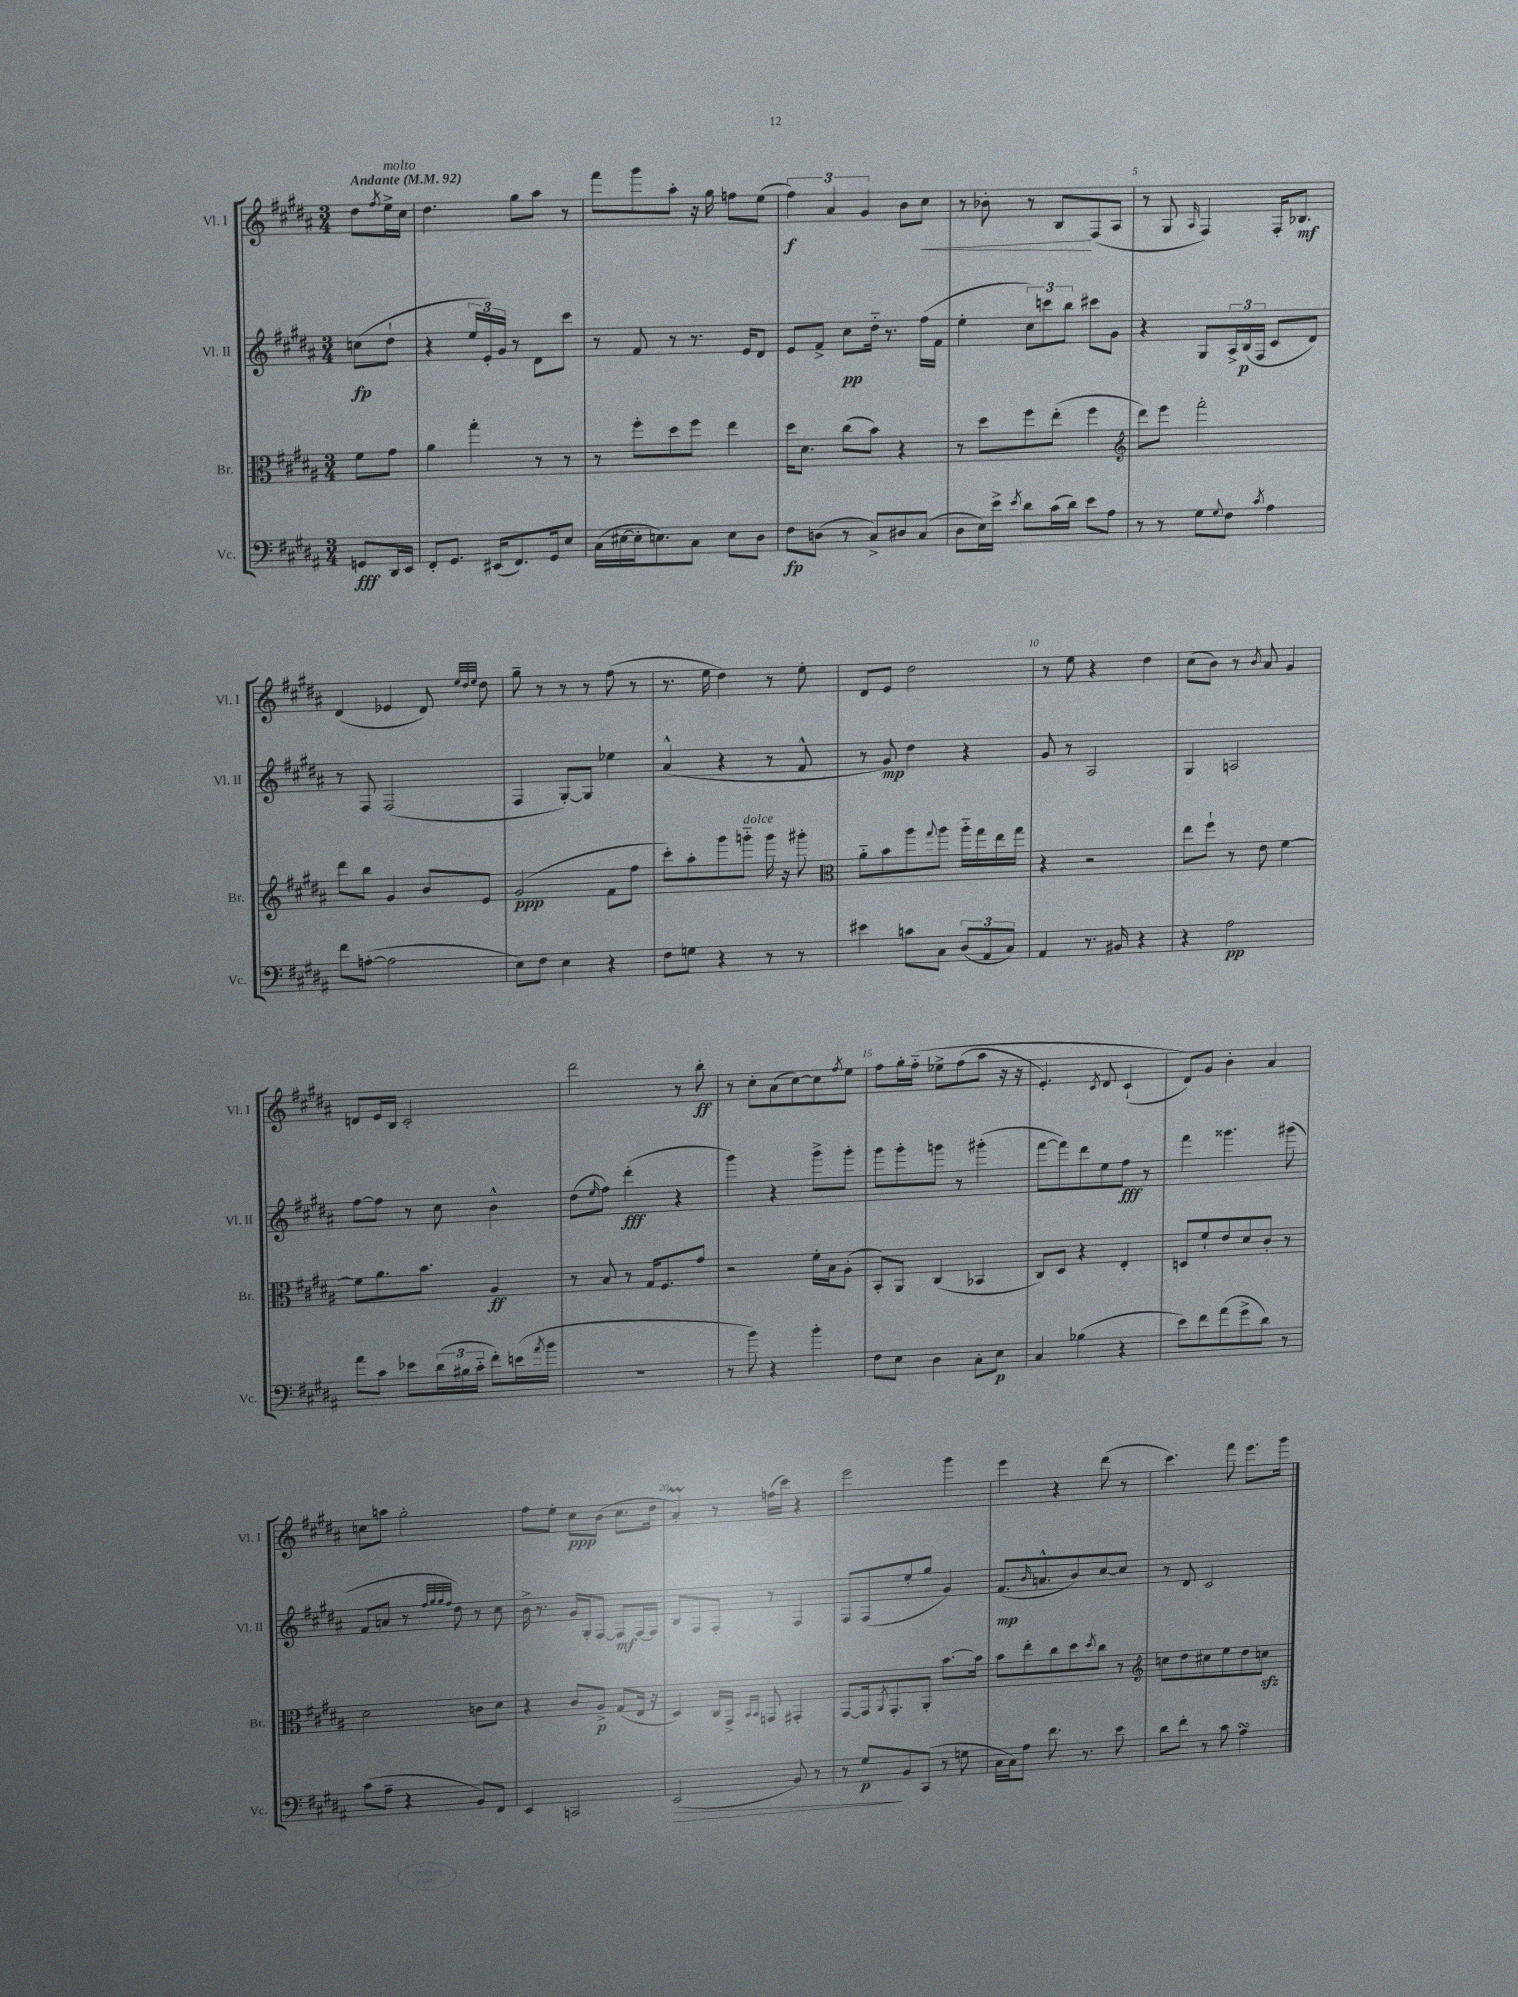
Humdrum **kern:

**kern	**dynam	**kern	**dynam	**kern	**dynam	**kern	**dynam
*part4	*part4	*part3	*part3	*part2	*part2	*part1	*part1
*staff4	*staff4	*staff3	*staff3	*staff2	*staff2	*staff1	*staff1
*I"Vc.	*	*I"Br.	*	*I"Vl. II	*	*I"Vl. I	*
*I'Vc.	*	*I'Br.	*	*I'Vl. II	*	*I'Vl. I	*
*clefF4	*	*clefC3	*	*clefG2	*	*clefG2	*
*k[f#c#g#d#a#]	*	*k[f#c#g#d#a#]	*	*k[f#c#g#d#a#]	*	*k[f#c#g#d#a#]	*
*M3/4	*	*M3/4	*	*M3/4	*	*M3/4	*
*MM92	*	*MM92	*	*MM92	*	*MM92	*
=	=	=	=	=	=	=	=
!	!	!	!	!	!	!LO:TX:a:B:t=Andante	!
8GGn/L	fff	8f#\L	.	(8ccn\L	fp	8dd#\L	.
.	.	.	.	.	.	8qff#/	.
!	!	!	!	!	!	!LO:TX:a:i:t=molto	!
16DD#/L	.	8g#\J	.	8dd#`\J	.	16ee^\L	.
16EE/JJ	.	.	.	.	.	16cc#\JJ	.
=1	=1	=1	=1	=1	=1	=1	=1
8FF#'/L	.	4a#\	.	4r	.	4.dd#\	.
8.GG#/J	.	.	.	.	.	.	.
.	.	4gg#'\	.	24ee/LL	.	.	.
.	.	.	.	24e'/)	.	.	.
(16EE#X/KL	.	.	.	.	.	.	.
.	.	.	.	24g#/JJ	.	.	.
8.FF#/)	.	.	.	8r	.	8gg#\L	.
.	.	8r	.	8d#\L	.	8aa#\J	.
16GG#/k	.	.	.	.	.	.	.
8E/J	.	8r	.	8ccc#\J	.	8r	.
=2	=2	=2	=2	=2	=2	=2	=2
(16C#\LL	.	8r	.	8r	.	8fff#\L	.
[16E#X\	.	.	.	.	.	.	.
16E#'\J]	.	8ff#'\L	.	8f#/	.	8ggg#\	.
8.En\)	.	.	.	.	.	.	.
.	.	8dd#\	.	8r	.	8aa#'\J	.
8C#\J	.	8ff#\J	.	8.r	.	16r	.
.	.	.	.	.	.	16gg#\	.
8E\L	.	4ee\	.	.	.	8ffn\L	.
.	.	.	.	16e/KL	.	.	.
8D#\J	.	.	.	8d#/J	.	(8ee\J	.
=3	=3	=3	=3	=3	=3	=3	=3
8F#\L	fp	16dd#\KL	.	8e/L	.	6ff#\)	f
.	.	8.d#\J	.	.	.	.	.
(8Dn\J	.	.	.	8f#^/J	.	.	.
.	.	.	.	.	.	6a#/	.
8r	.	(8cc#\L	.	8cc#\L	pp	.	.
.	.	.	.	.	.	6g#/	.
8C#^/L)	.	8b\J)	.	16dd#\Jk	.	.	.
.	.	.	.	8.r	.	.	.
8D#X/	.	4r	.	.	.	8b\L	.
!	!	!	!	!	!	!	!LO:HP:b
(8C#/J	.	.	.	(16ff#\LL	.	8cc#\J	<
.	.	.	.	16f#\JJ	.	.	.
=4	=4	=4	=4	=4	=4	=4	=4
8D#\L	.	8r	.	4ee'\	.	8r	.
16E\L)	.	8dd#\L	.	.	.	8b-X'\	.
16e^\JJ	.	.	.	.	.	.	.
8qe/	.	.	.	.	.	.	.
8d#\L	.	8ff#\	.	12cc#\L)	.	8r	.
.	.	.	.	12cccn\	.	.	.
(16c#\L	.	(8ee'\J	.	.	.	8B/L	.
.	.	.	.	12bb\J	.	.	.
16d#\JJ)	.	.	.	.	.	.	.
8e\L	.	4ff#\	.	8ccc#X\L	.	(8F#/	[
8A#\J	.	.	.	8g#\J	.	8A#/J	.
=5	=5	=5	=5	=5	=5	=5	=5
*	*	*clefG2	*	*	*	*	*
8r	.	8ddd#\L)	.	4r	.	8r	.
8r	.	8eee\J	.	.	.	8G#/	.
.	.	.	.	.	.	16qqA#/	.
8G#\L	.	2fff#'\	.	8G#/L	.	4F#/)	.
8qqG#/	.	.	.	.	.	.	.
8F#\J	.	.	.	24A#^/L	.	.	.
.	.	.	.	(24B/	p	.	.
.	.	.	.	24F#/JJ	.	.	.
8qc#/	.	.	.	.	.	.	.
4A#\	.	.	.	8c#/L	.	16F#'/KL	.
.	.	.	.	.	.	8.B-X/J	mf
.	.	.	.	8d#/J)	.	.	.
!!LO:LB:g=z
=6	=6	=6	=6	=6	=6	=6	=6
8f#\L	.	8ddd#\L	.	8r	.	(4d#/	.
([8An'\J	.	8bb\J	.	8F#/	.	.	.
2A\]	.	4g#/	.	(2F#/	.	4e-X/	.
.	.	8b/L	.	.	.	8d#/)	.
.	.	.	.	.	.	32qqee/LLL	.
.	.	.	.	.	.	32qqdd#/	.
.	.	.	.	.	.	32qqee/JJJ	.
.	.	8e/J	.	.	.	8dd#\	.
=7	=7	=7	=7	=7	=7	=7	=7
8E\L)	.	(2g#/	ppp	4F#/	.	8gg#~\	.
8F#\J	.	.	.	.	.	8r	.
4E\	.	.	.	[8G#'/L)	.	8r	.
.	.	.	.	8G#/J]	.	8r	.
4r	.	8f#\L	.	4ee-X\	.	(8ff#\	.
.	.	8ff#\J	.	.	.	8r	.
=8	=8	=8	=8	=8	=8	=8	=8
8F#\L	.	8ccc#'\L)	.	(4a#^^/	.	8.r	.
8Gn\J	.	8aa#'\	.	.	.	.	.
.	.	.	.	.	.	16ee\	.
4r	.	8ggg#\	.	4r	.	4dd#\)	.
!	!	!LO:TX:a:i:t=dolce	!	!	!	!	!
.	.	8gggn\J	.	.	.	.	.
8r	.	16ggg\	.	8r	.	8r	.
.	.	16r	.	.	.	.	.
8r	.	8ggg#X'\	.	8f#^^/	.	8ee'\	.
=9	=9	=9	=9	=9	=9	=9	=9
*	*	*clefC3	*	*	*	*	*
4e#X\	.	8a#\L	.	8r	.	8d#/L	.
.	.	8b\	.	8g#/)	mp	8e/J	.
8cn\L	.	8aa#\	.	4dd#\	.	2dd#\	.
.	.	8qqgg#/	.	.	.	.	.
8C#\J	.	8aa#\J	.	.	.	.	.
(12D#/L	.	16aa#\LL	.	4r	.	.	.
.	.	16gg#\	.	.	.	.	.
12AA#/	.	.	.	.	.	.	.
.	.	16ee\	.	.	.	.	.
12C#/J)	.	.	.	.	.	.	.
.	.	16gg#\JJ	.	.	.	.	.
=10	=10	=10	=10	=10	=10	=10	=10
4AA#/	.	4r	.	8g#/	.	8r	.
.	.	.	.	8r	.	8ee\	.
8.r	.	2r	.	2A#/	.	4r	.
16BB#X/	.	.	.	.	.	.	.
4r	.	.	.	.	.	4dd#\	.
=11	=11	=11	=11	=11	=11	=11	=11
4r	.	8ee\L	.	4G#/	.	(8cc#\L	.
.	.	8ff#`\J	.	.	.	8b\J)	.
2A#\	pp	8r	.	2An/	.	8r	.
.	.	.	.	.	.	8qb/	.
.	.	8e\	.	.	.	8a#/	.
.	.	[4f#\	.	.	.	4g#/	.
!!LO:LB:g=z
=12	=12	=12	=12	=12	=12	=12	=12
8a#\L	.	8f#\L]	.	[8ff#\L	.	8dn/L	.
8c#\J	.	8.a#\	.	8ff#\J]	.	16e/L	.
.	.	.	.	.	.	16B/JJ	.
8e-X\L	.	.	.	8r	.	2c#'/	.
.	.	8.b\J	.	.	.	.	.
(24d#\L	.	.	.	8cc#\	.	.	.
24B#X\	.	.	.	.	.	.	.
24c#\JJ	.	.	.	.	.	.	.
8f#'\L)	.	4A#/	ff	4b^^\	.	.	.
(16en\L	.	.	.	.	.	.	.
8qa#/	.	.	.	.	.	.	.
16b\JJ	.	.	.	.	.	.	.
=13	=13	=13	=13	=13	=13	=13	=13
2.r	.	8r	.	(8dd#\L	.	2ddd#\	.
.	.	.	.	16qqee/	.	.	.
.	.	8B/	.	8ff#\J)	.	.	.
.	.	8r	.	(4ddd#'\	fff	.	.
.	.	16G#/KL	.	.	.	.	.
.	.	8.F#/	.	.	.	.	.
.	.	.	.	4r	.	8r	.
.	.	8g#/J	.	.	.	8bb'\	ff
=14	=14	=14	=14	=14	=14	=14	=14
8r	.	2r	.	4ggg#\)	.	8r	.
8b\)	.	.	.	.	.	8cc#'\L	.
4r	.	.	.	4r	.	(8a#\	.
.	.	.	.	.	.	[8cc#\)	.
4b'\	.	16f#'\LL	.	8ggg#^\L	.	8cc#\]	.
.	.	16B\J	.	.	.	.	.
.	.	.	.	.	.	8qff#/	.
.	.	(8A#'\J	.	8ggg#'\J	.	8ee\J	.
=15	=15	=15	=15	=15	=15	=15	=15
8F#\L	.	8BB'/L)	.	8ggg#\L	.	8ff#\L	.
8E\J	.	8AA#/J	.	8ggg#'\	.	16gg#'\L	.
.	.	.	.	.	.	(16ff#\JJ	.
4D#\	.	(4C#/	.	8gggn\J	.	8ee-X^\L	.
.	.	.	.	8r	.	(8ff#\	.
8C#'\L	.	4BB-X/	.	(4ggg#X'\	.	8aa#\J	.
8E\J	p	.	.	.	.	16r	.
.	.	.	.	.	.	16r	.
=16	=16	=16	=16	=16	=16	=16	=16
4C#/	.	8C#/L)	.	[8fff#\L	.	4.e'/)	.
.	.	8D#/J	.	8fff#\])	.	.	.
(4B-X\	.	4r	.	8ddd#\	.	.	.
.	.	.	.	.	.	8qc#/	.
.	.	.	.	8ee\	.	8d#/	.
4r	.	4E'/	.	8ff#\J	fff	(4c#`/	.
.	.	.	.	8r	.	.	.
=17	=17	=17	=17	=17	=17	=17	=17
8e\L)	.	8Dn/L	.	4fff#\	.	8d#/L))	.
8f#\	.	8f#`/	.	.	.	8g#/J	.
(8a#\	.	8e/	.	4.ggg##X\	.	4b'\	.
8g#^\	.	8d#/	.	.	.	.	.
8d#\J)	.	8c#'/J	.	.	.	4a#/	.
8r	.	8r	.	(8ggg#X\	.	.	.
!!LO:LB:g=z
=18	=18	=18	=18	=18	=18	=18	=18
(8c#\L	.	2d#\	.	8f#/L	.	8ccn\L	.
8A#~\J	.	.	.	8an/J	.	8aan\J	.
4r	.	.	.	8r	.	2gg#'\	.
.	.	.	.	32qqff#/LLL	.	.	.
.	.	.	.	32qqgg#/	.	.	.
.	.	.	.	32qqgg#/	.	.	.
.	.	.	.	32qqff#/JJJ	.	.	.
.	.	.	.	8dd#\)	.	.	.
8BB/L)	.	8cn\L	.	8r	.	.	.
8FF#/J	.	8d#\J	.	8cc#\	.	.	.
=19	=19	=19	=19	=19	=19	=19	=19
4EE/	.	4r	.	16b^\	.	8ff#\L	.
.	.	.	.	8.r	.	.	.
.	.	.	.	.	.	8ee'\J	.
2CCn/	.	8c#/L	.	16g#/LL	.	8cc#\L	ppp
.	.	.	.	16G#'/J	.	.	.
.	.	8A#^/J	p	[8F#/J	.	(8b\J	.
.	.	(8G#/L	.	8F#/L]	mf	8.cc#\L	.
.	.	16E/Jk	.	[16F#/L	.	.	.
.	.	16r	.	16F#/JJ]	.	16dd#\Jk	.
=20	=20	=20	=20	=20	=20	=20	=20
!	!LO:HP:b	!	!	!	!	!	!
(2EE/	>	4D#/)	.	8B/L	.	4a#m'/)	.
.	.	.	.	8F#/	.	.	.
.	.	16C#/LL	.	8F#'/J	.	8r	.
.	.	16GG#^/JJ	.	.	.	.	.
.	.	16qqBB/LL	.	.	.	.	.
.	.	16qqBB/JJ	.	.	.	.	.
.	.	8GGn/	.	8r	.	(16ffn\LL	.
.	.	.	.	.	.	16ccc#\JJ)	.
8BB/)	.	4GG#X'/	.	4F#/	.	4r	.
8r	.	.	.	.	.	.	.
=21	=21	=21	=21	=21	=21	=21	=21
8r	.	[8GG#/L	.	8F#/L	.	2eee\	.
8G#/L	p	16GG#/k]	.	(8F#/	.	.	.
.	.	8qAA#/	.	.	.	.	.
.	.	8.GG#'/	.	.	.	.	.
8BB/	]	.	.	8ee'/	.	.	.
(8CC#/J	.	8AA#'/J	.	8gg#/J	.	.	.
8r	.	[8.b\L	.	4g#/)	.	4ggg#\	.
8Gn\	.	.	.	.	.	.	.
.	.	16b\Jk]	.	.	.	.	.
=22	=22	=22	=22	=22	=22	=22	=22
16C#\LL	.	8b\L	.	(8.f#/L	mp	4eee\	.
16C#\J)	.	.	.	.	.	.	.
8A#\J	.	8ee'\	.	.	.	.	.
.	.	.	.	16qqb/	.	.	.
.	.	.	.	8.an^^/	.	.	.
8.f#\	.	8cc#\	.	.	.	4r	.
.	.	8dd#\	.	8b/)	.	.	.
8.r	.	.	.	.	.	.	.
.	.	8qdd#/	.	.	.	.	.
.	.	8cc#\J	.	[8cc#/	.	(8ddd#\	.
8e\	.	8r	.	8cc#/J]	.	8r	.
=23	=23	=23	=23	=23	=23	=23	=23
*	*	*clefG2	*	*	*	*	*
8d#\L	.	8ccn\L	.	8r	.	4.ccc#\)	.
8f#'\J	.	8dd#\	.	8d#/	.	.	.
8r	.	8cc#X\	.	2c#/	.	.	.
8c#\	.	8ee\	.	.	.	8fff#\	.
4A#sSsS\	.	8dd#\	.	.	.	8.eee\L	.
.	.	8ccnzz\J	.	.	.	.	.
.	.	.	.	.	.	16ggg#\Jk	.
==	==	==	==	==	==	==	==
*-	*-	*-	*-	*-	*-	*-	*-
